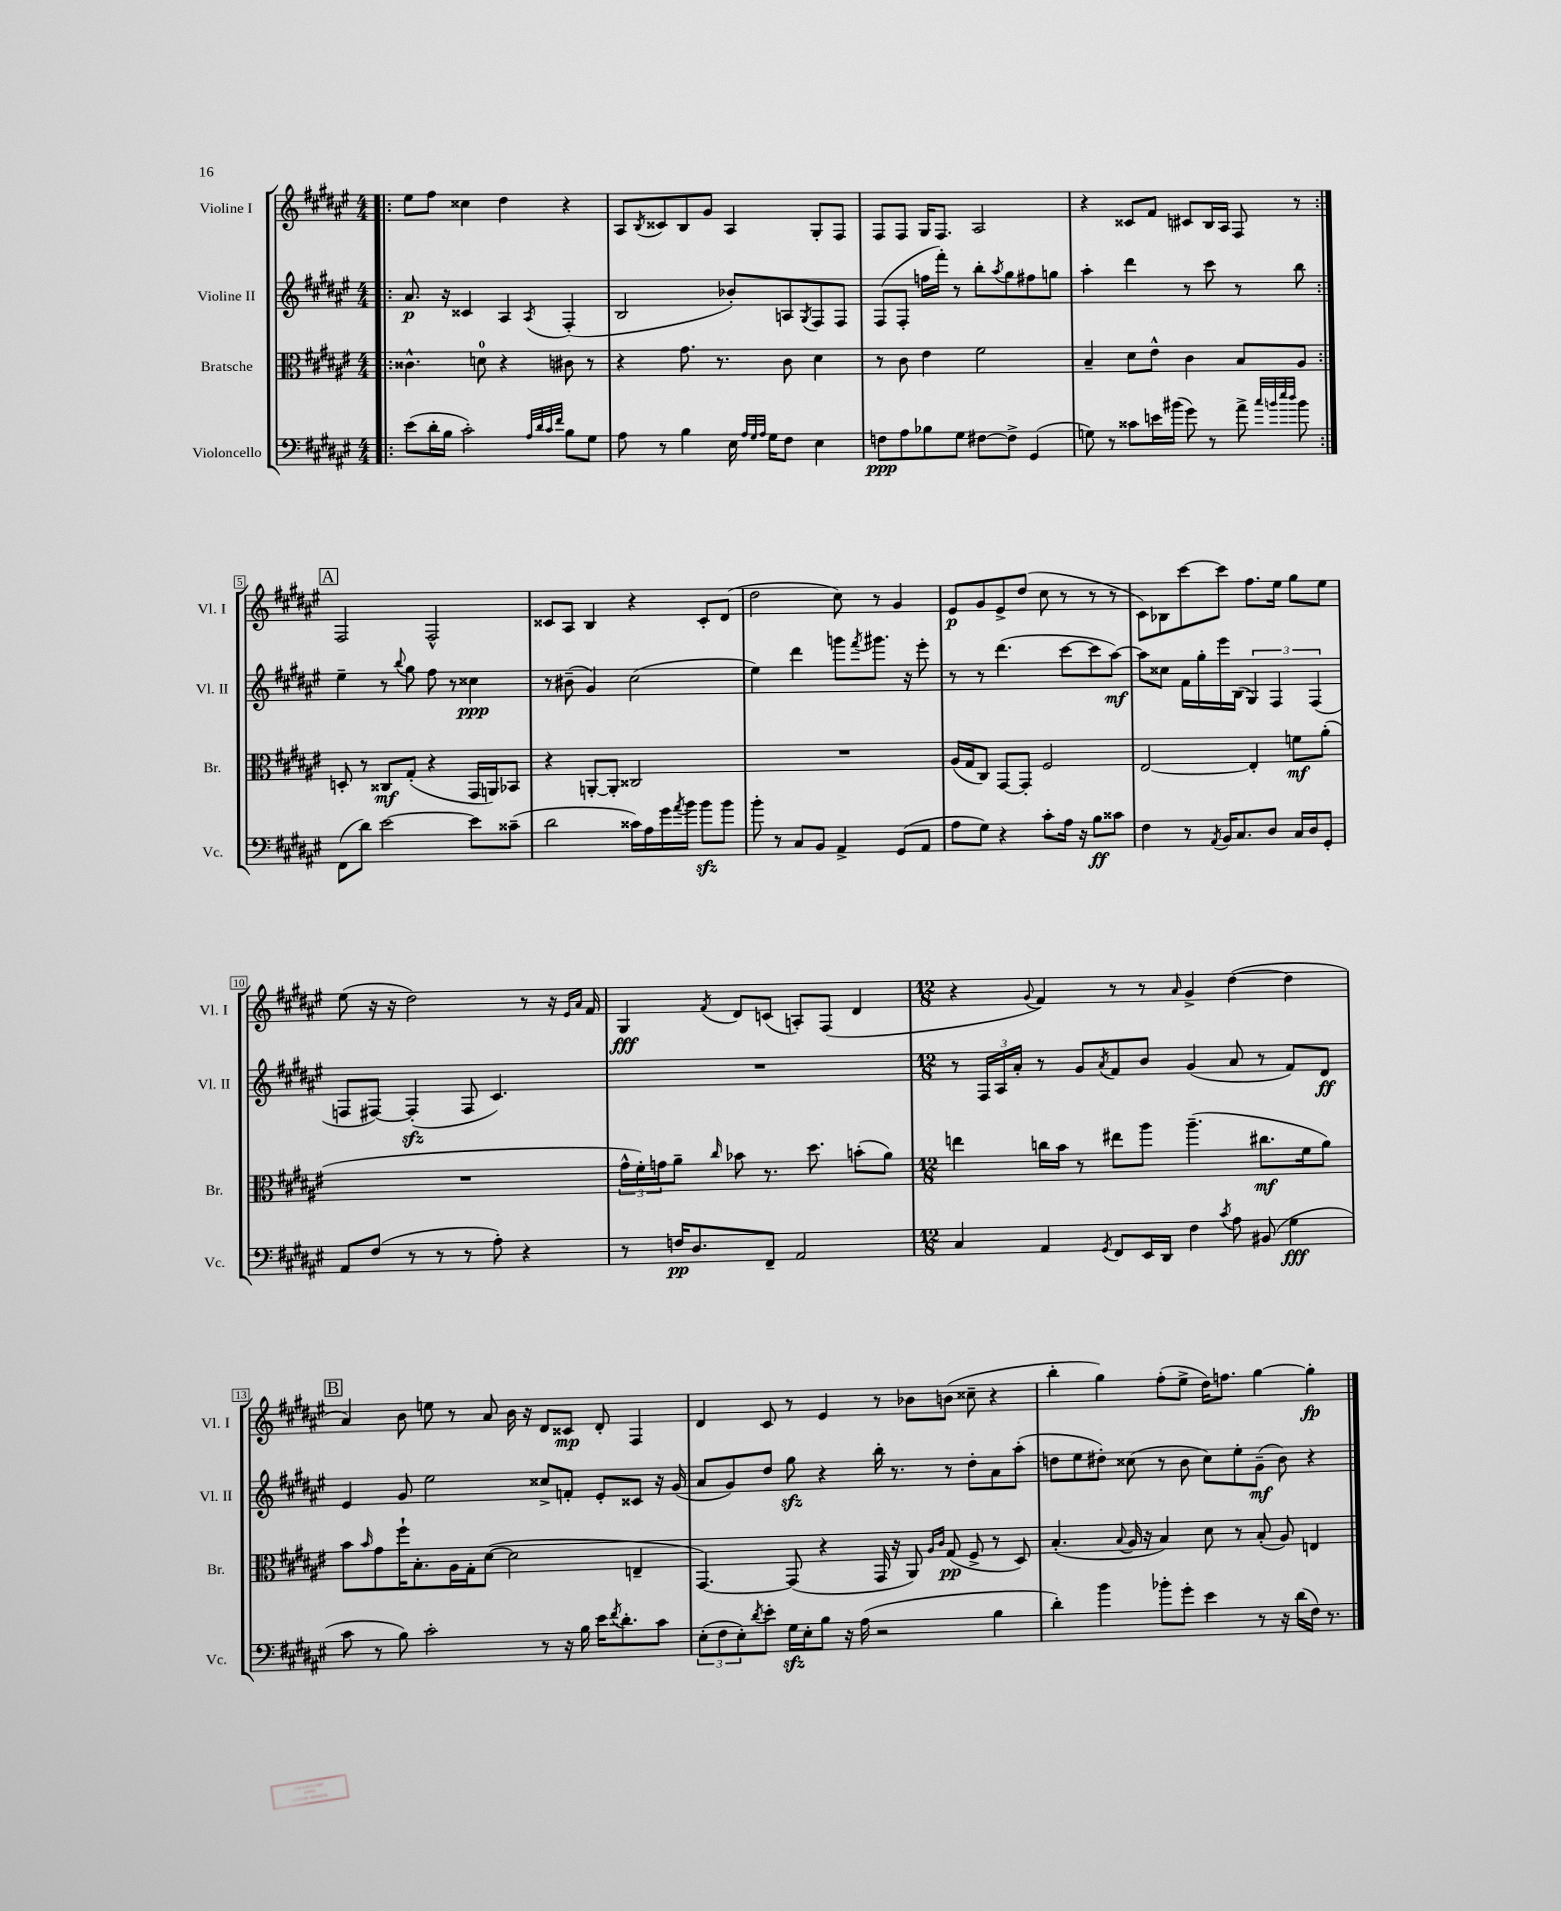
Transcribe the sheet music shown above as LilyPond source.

<<
\new StaffGroup <<
\new Staff = "s0" \with { instrumentName = "Violine I" shortInstrumentName = "Vl. I" } {
    \clef treble \key fis \major \numericTimeSignature \time 4/4
    \repeat volta 2 { \bar ".|:" eis''8 fis''8 cisis''4 dis''4 r4 |
    ais8 \acciaccatura { b8 } cisis'8 b8 gis'8 ais4 gis8-. fis8 |
    fis8 fis8 gis16 fis8. ais2 |
    r4 cisis'8 fis'8 cis'8 b16 ais16 fis8 r8 | }
    \mark \markup { \box "A" } fis2 fis2-^ |
    cisis'8 ais8 b4 r4 cisis'8-. dis'8( |
    dis''2 cis''8) r8 gis'4 |
    eis'8\p gis'8 eis'8-> dis''8( cis''8 r8 r8 r8 |
    cis'8) bes8 cis'''8~ cis'''8 fis''8. eis''16 gis''8 eis''8 |
    eis''8( r16 r16 dis''2) r8 r16 \grace { eis'16 ais'16 } fis'16 |
    gis4\fff \acciaccatura { fis'8 } dis'8 c'8( a8-.) fis8( dis'4 |
    \numericTimeSignature \time 12/8 r4 \appoggiatura { gis'8 } fis'4) r8 r8 \grace { ais'16 } gis'4-> dis''4~( dis''4 |
    \mark \markup { \box "B" } ais'4) b'8 e''8 r8 ais'8 b'16 r16 dis'8 cisis'8\mp dis'8-. fis4 |
    dis'4 cis'8 r8 eis'4 r8 bes'8 b'8( cisis''8-- r4 |
    b''4-. gis''4) fis''8-.( eis''8-> dis''16) f''8. gis''4~ gis''4-.\fp \bar "|." |
}
\new Staff = "s1" \with { instrumentName = "Violine II" shortInstrumentName = "Vl. II" } {
    \clef treble \key fis \major \numericTimeSignature \time 4/4
    \repeat volta 2 { \bar ".|:" ais'8.\p r16 cisis'4 ais4 \acciaccatura { ais8 } fis4-.( |
    b2 bes'8-.) a8 \acciaccatura { gis8 } fis8 fis8 |
    fis8( fis8-. f''16 fis'''16-.) r8 b''8-. \acciaccatura { ais''8 } gis''8 fis''8 g''8 |
    ais''4-. dis'''4 r8 cis'''8 r8 b''8 | }
    \mark \markup { \box "A" } eis''4-- r8 \appoggiatura { b''8 } gis''8 fis''8 r8 cisis''4\ppp |
    r8 bis'8--( gis'4) cis''2( |
    eis''4) dis'''4 g'''8 \acciaccatura { fis'''8 } gis'''8. r16 eis'''8-. |
    r8 r8 dis'''4.( cis'''8~ cis'''8 ais''8~\mf) |
    ais''8 cisis''8 fis'16 gis''16-. eis'''16 b16( \tuplet 3/2 { gis4) fis4 fis4( } |
    f8 fis8~) fis4-.\sfz( fis8 cis'4.) |
    R1 |
    \numericTimeSignature \time 12/8 r8 \tuplet 3/2 { fis16 ais16 ais'16-. } r8 gis'8 \acciaccatura { ais'8 } fis'8 b'8 gis'4( ais'8 r8 fis'8) dis'8\ff |
    \mark \markup { \box "B" } eis'4 gis'8 eis''2 cisis''8-> f'8-. eis'8-. cisis'8 r16 gis'16( |
    ais'8 gis'8) dis''8 gis''8\sfz r4 b''16-. r8. r8 dis''8-. ais'8 ais''8-.( |
    d''8 eis''8 dis''8-.) cisis''8( r8 b'8 cisis''8) eis''8-. gis'8--\mf( b'8) r4 \bar "|." |
}
\new Staff = "s2" \with { instrumentName = "Bratsche" shortInstrumentName = "Br." } {
    \clef alto \key fis \major \numericTimeSignature \time 4/4
    \repeat volta 2 { \bar ".|:" cisis'4.-^ d'8-0 r4 cis'8 r8 |
    r4 gis'8. r8. cis'8 dis'4 |
    r8 cis'8 eis'4 fis'2 |
    b4-- dis'8 eis'8-^ cis'4 b8 ais8 | }
    \mark \markup { \box "A" } d8-. r8 cisis8\mf gis8-.( r4 gis,16 a,16) bes,8 |
    r4 a,8~-. a,8-. cisis2 |
    R1 |
    ais16( gis16 cis8) gis,8~ gis,8-. fis2 |
    eis2~ eis4-. f'8\mf ais'8-.( |
    R1 |
    \tuplet 3/2 { gis'16-^ fis'16-.) g'16 } ais'8-- \grace { cis''16 } bes'8 r8. dis''8. b'8-.( ais'8) |
    \numericTimeSignature \time 12/8 e''4 c''16 b'16 r8 eis''8 ais''8 ais''4.--( cis''8.\mf fis'16 ais'8) |
    \mark \markup { \box "B" } b'8 \grace { b'16 } gis'8 fis''16-! b8.-. ais16 gis16-. dis'8~( dis'2 e4-- |
    gis,4.~) gis,8( r4 gis,16 r16 ais,8) \grace { ais16 cis'16 } gis8\pp( fis8-> r8 dis8) |
    b4.-.( \appoggiatura { b8 } ais16 r16 b4) dis'8 r8 b8-.( ais8) e4 \bar "|." |
}
\new Staff = "s3" \with { instrumentName = "Violoncello" shortInstrumentName = "Vc." } {
    \clef bass \key fis \major \numericTimeSignature \time 4/4
    \repeat volta 2 { \bar ".|:" eis'8( dis'16-. b16 cis'2-.) \grace { ais32 dis'32 cis'32 fis'32 } b8 gis8 |
    ais8 r8 b4 eis16 \grace { ais32 gis32 ais32 } gis16 fis8 eis4 |
    f8\ppp ais8 bes8 gis8 fis8~ fis8-> gis,4( |
    g8) r8 cisis'8 e'16 bis'16( gis'8) r8 ais'8-> \grace { cis''32 b'32 eis''32 dis''32 } b'8 | }
    \mark \markup { \box "A" } fis,8( dis'8) eis'2~ eis'8 cisis'8--( |
    dis'2 cisis'16) ais16 gis'16 \acciaccatura { ais'8 } b'16 b'8\sfz b'8 |
    b'8-. r8 cis8 b,8 ais,4-> gis,8( ais,8 |
    ais8 gis8) r4 cis'8-. ais16 r16 b8\ff cisis'8 |
    fis4 r8 \acciaccatura { ais,8 } b,16 cis8. dis8 cis16 dis16 gis,8-. |
    ais,8 fis8( r8 r8 r8 ais8-.) r4 |
    r8 f16\pp dis8. fis,8-- ais,2 |
    \numericTimeSignature \time 12/8 cis4 ais,4 \acciaccatura { gis,8 } fis,8 eis,16 dis,16 fis4 \acciaccatura { cis'8 } ais8 bis,8( gis4\fff |
    \mark \markup { \box "B" } cis'8 r8 b8) cis'2-. r8 r16 b16 eis'16 \acciaccatura { fis'8 } dis'8.-. cis'8 |
    \tuplet 3/2 { eis8-.( fis8 eis8-.) } \acciaccatura { dis'8 } eis'8-. gis16\sfz eis16-. b8 r16 ais16( r2 b4 |
    dis'4-.) b'4 bes'8-. gis'8-. eis'4 r8 r16 dis'16( fis16) r8. \bar "|." |
}
>>
>>
\layout { \context { \Score \override BarNumber.stencil = #(make-stencil-boxer 0.1 0.3 ly:text-interface::print) } }
